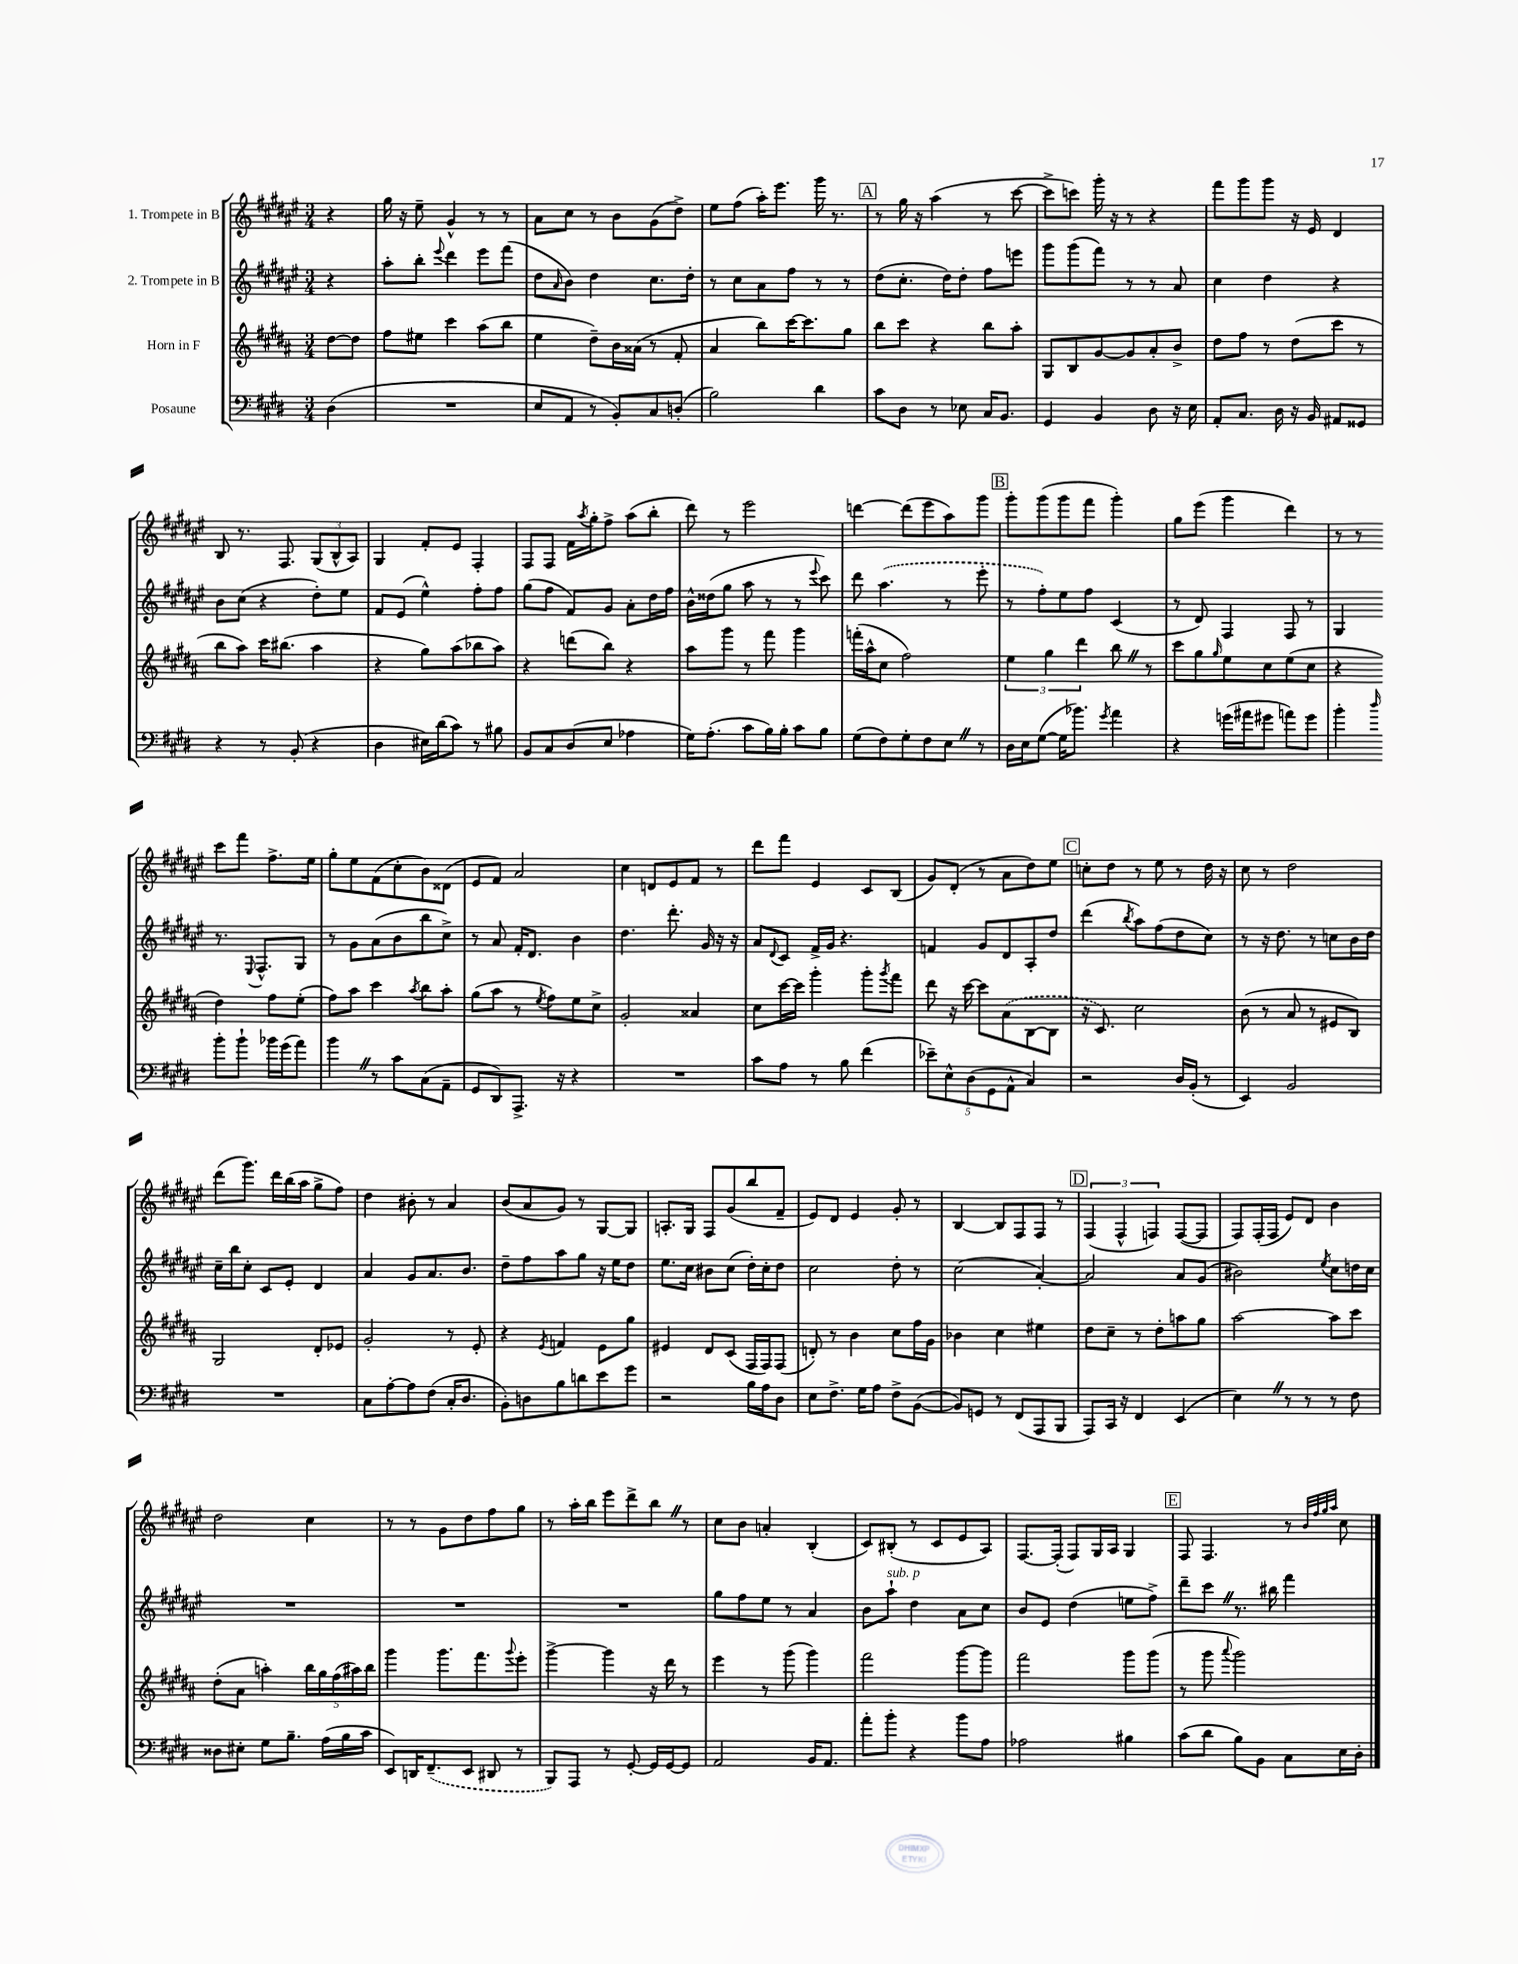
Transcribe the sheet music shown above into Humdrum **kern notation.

**kern	**kern	**kern	**kern
*part4	*part3	*part2	*part1
*staff4	*staff3	*staff2	*staff1
*I"Posaune	*I"Horn in F	*I"2. Trompete in B	*I"1. Trompete in B
*clefF4	*clefG2	*clefG2	*clefG2
*k[f#c#g#d#]	*k[f#c#g#d#a#]	*k[f#c#g#d#a#e#]	*k[f#c#g#d#a#e#]
*M3/4	*M3/4	*M3/4	*M3/4
=	=	=	=
(4D#\	[8dd#\L	4r	4r
.	8dd#\J]	.	.
=1	=1	=1	=1
2.r	8ff#\L	8aa#'\L	16gg#\
.	.	.	16r
.	8ee#X\J	8bb'\J	8ee#~\
.	.	8qqeee#/	.
.	4ccc#\	4ddd#\	4g#^^/
.	(8aa#\L	8eee#\L	8r
.	8bb\J	(8fff#\J	8r
=2	=2	=2	=2
8E/L	4ee\	8dd#\L	8a#\L
.	.	16qqa#/	.
8AA/J	.	8b\J)	8cc#\J
8r	8dd#~\L)	4dd#\	8r
8BB'/L)	16b\L	.	8b\L
.	(16a##X\JJ	.	.
8C#/	8r	8.cc#\L	(8g#\
(8Dn'/J	8f#'/	.	8dd#^\J)
.	.	16dd#'\Jk	.
=3	=3	=3	=3
2B\)	4a#/	8r	8ee#\L
.	.	8cc#\L	(8ff#\J
.	8bb\L)	8a#\	16aa#'\KL)
.	.	.	8.eee#\J
.	[16ccc#\K	8ff#\J	.
.	8.ccc#\]	.	.
4d#\	.	8r	16ggg#\
.	.	.	8.r
.	8gg#\J	8r	.
!!LO:REH:place=s1:t=A
=4	=4	=4	=4
8c#\L	8bb\L	(8dd#\L	8r
8D#\J	8ccc#\J	8.cc#'\J	16gg#\
.	.	.	16r
8r	4r	.	(4aa#\
.	.	16dd#\KL)	.
8E-X\	.	8dd#'\J	.
16C#/KL	8bb\L	8ff#\L	8r
8.BB/J	.	.	.
.	8aa#'\J	8eeen\J	[8ccc#\
=5	=5	=5	=5
4GG#/	8G#/L	8ggg#\L	8ccc#^\L]
.	8B/	(8ggg#\	8cccn\J)
4BB/	[8g#/	8fff#\J)	16ggg#'\
.	.	.	16r
.	8g#/]	8r	8r
8D#\	8a#'/	8r	4r
16r	8b^/J	8a#/	.
16E\	.	.	.
=6	=6	=6	=6
8AA'/L	8dd#\L	4cc#\	8fff#\L
8.C#/J	8ff#\J	.	8ggg#\
.	8r	4dd#\	8ggg#\J
16D#\	.	.	.
16r	(8dd#\L	.	16r
16BB/	.	.	16e#/
8AA#X/L	8ccc#\J	4r	4d#/
8GG##X/J	8r	.	.
!!LO:LB:g=z
=7	=7	=7	=7
4r	8bb\L	8b\L	8B/
.	8aa#\J)	(8cc#\J	8.r
8r	16ccc#\KL	4r	.
.	(8.bb#X\J	.	8.F#/
(8BB'/	.	.	.
4r	4aa#\	8dd#'\L)	(12G#/L
.	.	.	12B^^/
.	.	8ee#\J	.
.	.	.	12A#/J)
=8	=8	=8	=8
4D#\	4r	8f#/L	4G#/
.	.	(8e#/J	.
16E#X\LL)	8gg#\L)	4ee#^^\)	8f#'/L
(16d#\J	.	.	.
8c#\J)	(8aa#\	.	8e#/J
8r	8bb-X\	8ff#'\L	4F#'/
8B#X\	8aa#\J)	8ff#\J	.
=9	=9	=9	=9
8BB/L	4r	(8gg#\L	8F#/L
8C#/	.	8ff#\J	8F#/J
(8D#/	(8dddn\L	8f#/L)	16f#\LL
.	.	.	8qaa#/
.	.	.	16gg#'\J
8E/J	8bb\J)	8g#/J	8ff#^\J
4A-X\	4r	8a#'\L	(8aa#\L
.	.	16dd#\L	8bb'\J
.	.	16ff#\JJ	.
=10	=10	=10	=10
16G#\KL)	8aa#\L	16b^^\LL	8ddd#\)
(8.A'\J	.	(16dd##X\J	.
.	8ggg#\J	8gg#\J	8r
8c#\L	8r	8aa#\	2eee#\
16B\L)	8fff#\	8r	.
16B'\JJ	.	.	.
8c#\L	4ggg#\	8r	.
.	.	8qqeee#/	.
8B\J	.	8ccc#\)	.
=11	=11	=11	=11
(8G#\L	(16fffn'\LL	8ddd#\	[4dddn\
.	16aa#^^\J	.	.
8F#\)	8cc#\J	(4.aa#\	.
8G#'\	2ff#\)	.	(8ddd\L]
8F#\	.	.	8eee#\
8EZ\J	.	8r	8aa#\)
8r	.	8eee#'\	8ggg#\J
!!LO:REH:place=s1:t=B
=12	=12	=12	=12
16D#\LL	6ee\	8r	8ggg#'\L
16E\J	.	.	.
([8G#\J	.	8ff#'\L)	(8ggg#\
.	6gg#\	.	.
16G#\KL]	.	8ee#\	8ggg#\
8.b-X\J)	.	.	.
.	6ddd#\	.	.
.	.	8ff#\J	8fff#\J
8qg#/	.	.	.
4a\	8bbZ\	(4c#/	4ggg#'\)
.	8r	.	.
=13	=13	=13	=13
4r	8ccc#\L	8r	8gg#\L
.	8gg#\	8d#/)	(8eee#\J
.	16qqgg#/	.	.
(16gn\LL	8ee\	4F#/	4ggg#\
16a#X\J	.	.	.
8g#X\J	8cc#\	.	.
8an\L)	(8ee\	8F#/	4ddd#\)
8g#\J	8cc#\J	8r	.
=14	=14	=14	=14
4b'\	4r	4G#/	8r
.	.	.	8r
16qqdd#/	.	.	.
8b'\L	4dd#\)	8.r	8ccc#\L
8b`\J	.	.	8fff#\J
.	.	8qqE#/	.
.	.	8.F#^^/L	.
16b-X\LL	8ff#\L	.	8.ff#^\L
(16g#\J	.	.	.
8a\J)	(8ee'\J	8G#/J	.
.	.	.	16ee#\Jk
!!LO:LB:g=z
=15	=15	=15	=15
4bZ\	8ff#\L)	8r	8gg#'\L
.	8aa#\J	8g#\L	8ee#\
8r	4ccc#\	(8a#\	(8f#\
8c#\L	.	8b\	8cc#'\
.	8qaa#/	.	.
(8C#\	8bb\L	8bb\	8b\)
8AA~\J	8aa#'\J	8cc#^\J)	(8d##X\J
=16	=16	=16	=16
8GG#/L	(8gg#\L	8r	8e#/L
8DD#/)	8aa#\J	8a#/	8f#/J)
8.AAA^/J	8r	16f#'/KL	2a#/
.	.	8.d#/J	.
.	8qee/	.	.
.	8ff#\L)	.	.
16r	.	.	.
4r	8ee\	4b\	.
.	8cc#^\J	.	.
=17	=17	=17	=17
2.r	2g#'/	4.dd#\	4cc#\
.	.	.	8dn/L
.	.	8.ddd#'\	8e#/
.	4a##X/	.	8f#/J
.	.	16g#/	.
.	.	16r	8r
.	.	16r	.
=18	=18	=18	=18
8c#\L	8cc#\L	8a#/L	8ddd#\L
.	.	8qqd#/	.
8A\J	[16ccc#\L	8c#/J	8fff#\J
.	16ccc#\JJ]	.	.
8r	4ggg#'\	16f#^/LL	4e#/
.	.	16g#/JJ	.
8B\	.	4.r	.
(4f#\	8ggg#'\L	.	8c#/L
.	8qggg#/	.	.
.	8fff#\J	.	(8B/J
=19	=19	=19	=19
10e-X~\L)	8ddd#\	4fn/	8g#/L)
10E^^\	.	.	.
.	16r	.	(8d#'/J
.	[16ccc#\	.	.
(10D#\	.	.	.
.	8ccc#\L]	8g#/L	8r
10GG#\	.	.	.
.	(8a#\	8d#/	8a#\L
10AA^^\J	.	.	.
4C#/)	[8B\	8A#'/	8dd#\)
.	8B\J]	8dd#/J	8ee#\J
!!LO:REH:place=s1:t=C
=20	=20	=20	=20
2r	16r	(4ddd#\	8ccn'\L
.	8.c#/)	.	.
.	.	.	8dd#\J
.	.	8qbb/	.
.	2cc#\	8aa#\L)	8r
.	.	(8ff#\	8ee#\
16D#/LL	.	8dd#\	8r
(16BB'/JJ	.	.	.
8r	.	8cc#\J)	16dd#\
.	.	.	16r
=21	=21	=21	=21
4EE/)	(8b\	8r	8cc#\
.	8r	16r	8r
.	.	8.dd#\	.
2BB/	8a#/	.	2dd#\
.	8r	8r	.
.	8e#X/L	8ccn\L	.
.	8B/J)	16b\L	.
.	.	16dd#\JJ	.
!!LO:LB:g=z
=22	=22	=22	=22
2.r	2G#/	16cc#~\LL	(8ddd#\L
.	.	16bb\J	.
.	.	8cc#'\J	8.ggg#\J)
.	.	8c#/L	.
.	.	.	16ddd#\LL
.	.	8e#'/J	(16bb\
.	.	.	16aa#\JJ
.	8d#'/L	4d#/	8gg#^\L
.	8e-X/J	.	8ff#\J)
=23	=23	=23	=23
8C#\L	2g#'/	4a#/	4dd#\
[8A'\	.	.	.
8A\]	.	8g#/L	8b#X'\
(8F#\J	.	8.a#/	8r
16C#'/KL	8r	.	4a#/
8.D#/J	.	8.b/J	.
.	8e'/	.	.
=24	=24	=24	=24
8BB'\L)	4r	8dd#~\L	(8b/L
8Dn\	.	8ff#\	8a#/
.	8qe/	.	.
8B\	4fn/	8aa#\	8g#/J)
8dn\	.	8gg#\J	8r
8e\	8e\L	16r	[8G#/L
.	.	16ee#\KL	.
8g#\J	8gg#\J	8dd#\J	8G#/J]
=25	=25	=25	=25
2r	4e#X/	8.ee#\L	8.An'/L
.	.	16cc#\Jk	16G#/Jk
.	8d#/L	8b#X\L	8F#/L
.	(8c#/J	(8cc#\J	(8g#/
16B\LL	16F#/LL	16dd#'\LL)	8bb/
16A\J	16F#/J)	16cc#'\J	.
8D#\J	(8F#/J	8dd#\J	8f#~/J
=26	=26	=26	=26
8E\L	8dn'/)	2cc#\	8e#/L)
8.F#^\J	8r	.	8d#/J
.	4b\	.	4e#/
16G#\KL	.	.	.
8A\J	.	.	.
8F#^\L	8cc#\L	8dd#'\	8g#'/
([8BB\J	16ff#\L	8r	8r
.	16g#\JJ	.	.
=27	=27	=27	=27
8BB/L])	4b-X\	(2cc#\	[4B/
8GGn/J	.	.	.
8r	4cc#\	.	8B/L]
(8FF#/L	.	.	8F#/
8AAA/	4ee#X\	[4a#'/)	8F#/J
8BBB/J	.	.	8r
!!LO:REH:place=s1:t=D
=28	=28	=28	=28
8AAA/L)	8dd#\L	2a#/]	(6F#/
16CC#/Jk	8cc#~\J	.	.
.	.	.	6F#^^/
16r	.	.	.
4FF#/	8r	.	.
.	.	.	6Fn/)
.	8dd#'\L	.	.
(4EE/	8aan\	8a#/L	([8F/L
.	8gg#\J	(8g#/J	8F/J]
=29	=29	=29	=29
4EZ\)	[2aa#\	2b#X\)	8F#/L)
.	.	.	(16F#'/L
.	.	.	16F#/JJ
8r	.	.	8e#/L)
8r	.	.	8d#/J
.	.	8qee#/	.
8r	8aa#\L]	8cc#\L	4b\
8F#\	8ccc#\J	16ddn\L	.
.	.	16cc#\JJ	.
!!LO:LB:g=z
=30	=30	=30	=30
8D##X\L	(8dd#'\L	2.r	2dd#\
8E#X'\J	8a#\J	.	.
8G#\L	4aan'\)	.	.
8.B~\J	.	.	.
.	20bb\LL	.	4cc#\
.	20gg#\	.	.
(16A\LL	.	.	.
.	(20ff#\	.	.
16B\	.	.	.
.	20aa#X\)	.	.
16c#\JJ	.	.	.
.	20bb\JJ	.	.
=31	=31	=31	=31
8EE/L)	4ggg#\	2.r	8r
16DDn/K	.	.	8r
(8.FF#~/	.	.	.
.	8.ggg#\L	.	8g#\L
8EE/J	.	.	8dd#\
.	8.fff#\	.	.
8DD#X/	.	.	8ff#\
.	8qqggg#/	.	.
8r	8eee'\J	.	8gg#\J
=32	=32	=32	=32
8BBB/L)	[4ggg#^\	2.r	8r
8AAA/J	.	.	16aa#'\LL
.	.	.	16bb\JJ
8r	4ggg#\]	.	8eee#\L
[8GG#'/	.	.	8ddd#^\
16GG#/LL]	16r	.	8bbZ\J
[16GG#/J	16ddd#\	.	.
8GG#/J]	8r	.	8r
=33	=33	=33	=33
2AA/	4eee\	8gg#\L	8cc#\L
.	.	8ff#\	8b\J
.	8r	8ee#\J	4an'/
.	(8ggg#\	8r	.
16BB/KL	4ggg#\)	4a#/	(4B'/
8.AA/J	.	.	.
=34	=34	=34	=34
8a'\L	2fff#\	8b\L	8c#/L)
!	!	!LO:TX:a:i:t=sub. p	!
8b'\J	.	8aa#`\J	(8B#X'/J
4r	.	4dd#\	8r
.	.	.	8c#/L
8b\L	[8ggg#\L	8a#\L	8e#/
8A\J	8ggg#\J]	8cc#\J	8A#/J)
=35	=35	=35	=35
2A-X\	2fff#\	8b/L	[8.F#/L
.	.	8e#/J	.
.	.	.	(16F#'/Jk]
.	.	(4dd#\	8F#/L)
.	.	.	16G#/L
.	.	.	16A#/JJ
4B#X\	8ggg#\L	8een\L	4G#/
.	(8ggg#\J	8ff#^\J)	.
!!LO:REH:place=s1:t=E
=36	=36	=36	=36
(8c#\L	8r	8ddd#~\L	8F#/
8d#\J	8ggg#\	8ccc#Z\J	4.F#/
.	8qqaaa#/	.	.
8B\L)	2ggg#\)	8.r	.
8BB\J	.	.	.
.	.	16bb#X\	.
8C#\L	.	4fff#\	8r
.	.	.	32qqb/LLL
.	.	.	32qqff#/
.	.	.	32qqgg#/
.	.	.	32qqaa#/JJJ
16E\L	.	.	8cc#\
16D#'\JJ	.	.	.
==	==	==	==
*-	*-	*-	*-
